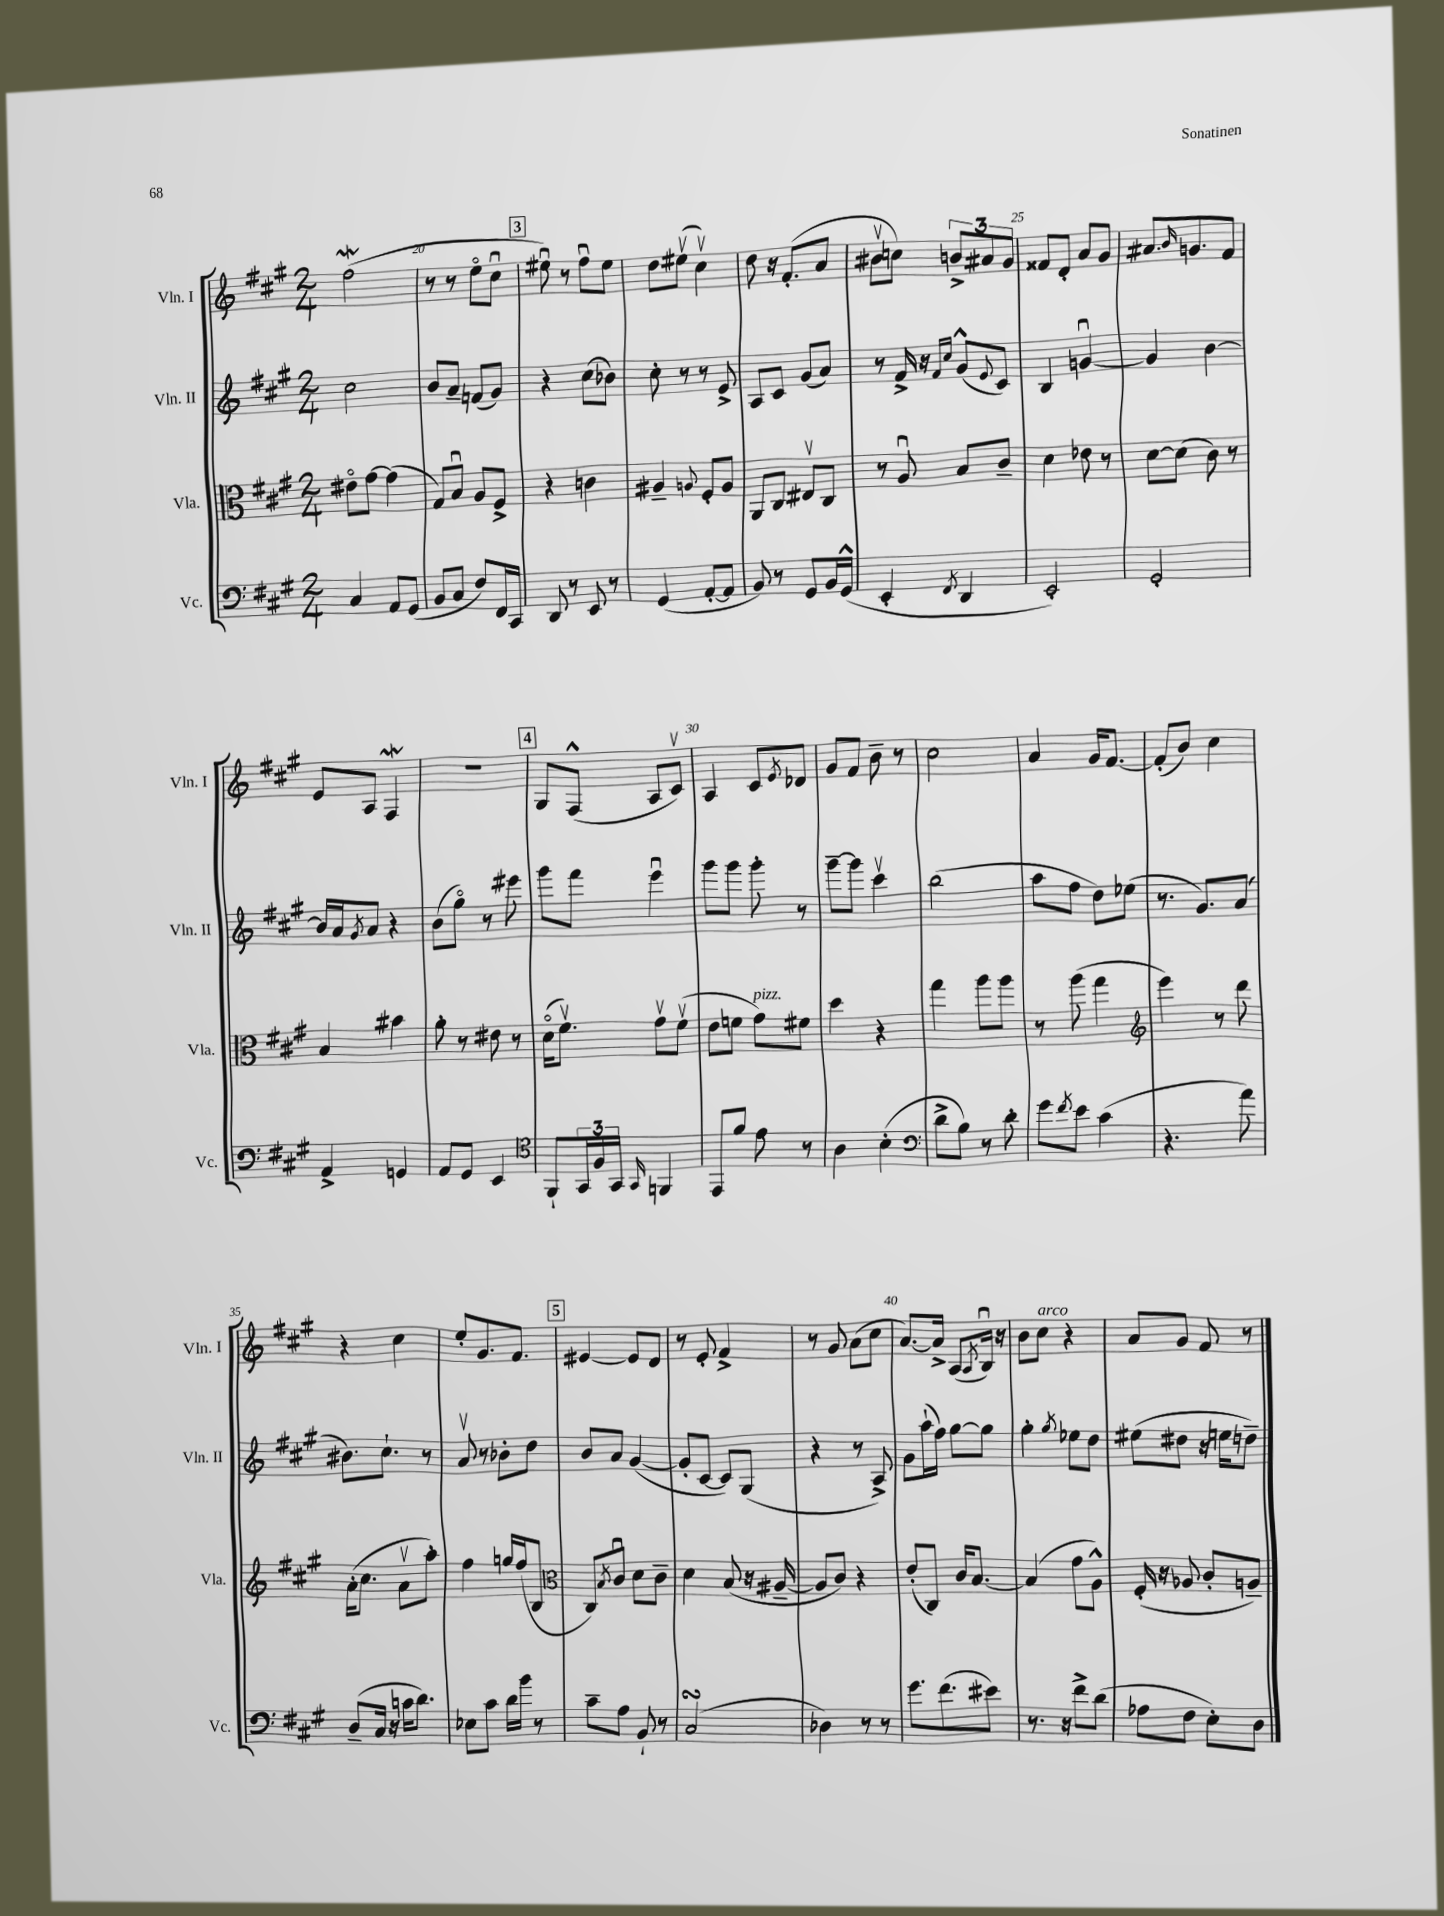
<<
\new StaffGroup <<
\new Staff = "s0" \with { instrumentName = "Vln. I" shortInstrumentName = "Vln. I" } {
    \clef treble \key a \major \numericTimeSignature \time 2/4
    fis''2\mordent( |
    r8 r8 e''8\flageolet cis''8\downbow |
    \mark \markup { \box "3" } eis''8\downbow) r8 fis''8\downbow eis''8 |
    d''8 eis''8\upbow( cis''4\upbow) |
    d''8 r16 fis'8.-.( a'8 |
    bis'8\upbow c''8) \tuplet 3/2 { b'8-> ais'8 gis'8 } |
    fisis'8 d'8-. a'8 gis'8 |
    ais'8. \grace { b'16 } g'8. fis'8 |
    e'8 a8 fis4\mordent |
    R2 |
    \mark \markup { \box "4" } gis8 fis8-^( a8 cis'8\upbow) |
    a4 cis'8 \acciaccatura { e'8 } des'8 |
    gis'8 fis'8 b'8-- r8 |
    cis''2 |
    a'4 gis'16 fis'8.~ |
    fis'8-.( b'8) cis''4 |
    r4 cis''4 |
    e''8-. gis'8. fis'8. |
    \mark \markup { \box "5" } eis'4~ eis'8 d'8 |
    r8 e'8-. fis'4-> |
    r8 gis'8 a'8( cis''8 |
    a'8.~) a'16-> a8( \acciaccatura { a8 } b16\downbow) r16 |
    b'8 cis''8^\markup { \italic "arco" } r4 |
    a'8 gis'8 fis'8 r8 \bar "|." |
}
\new Staff = "s1" \with { instrumentName = "Vln. II" shortInstrumentName = "Vln. II" } {
    \clef treble \key a \major \numericTimeSignature \time 2/4
    cis''2 |
    b'8 a'8-- f'8( gis'8) |
    \mark \markup { \box "3" } r4 cis''8( bes'8) |
    cis''8-. r8 r8 e'8-> |
    a8 cis'8 gis'8( a'8) |
    r8 fis'16-> r16 \grace { fis'16 cis''16 } gis'8-^( \appoggiatura { e'8 } cis'8) |
    b4 g'4~\downbow |
    g'4 b'4~ |
    b'16 a'16 \acciaccatura { gis'8 } a'8 r4 |
    b'8( gis''8\flageolet) r8 eis'''8 |
    \mark \markup { \box "4" } gis'''8 fis'''8 e'''4\downbow |
    gis'''8 gis'''8 gis'''8-. r8 |
    gis'''8~-- gis'''8 cis'''4\upbow |
    b''2( |
    a''8 fis''8 d''8) ees''8( |
    r8. gis'8.) a'8( |
    bis'8.) cis''8.-! r8 |
    a'8\upbow r8 bes'8-. d''8 |
    \mark \markup { \box "5" } b'8 a'8 gis'4~( |
    gis'8-. cis'8~ cis'8) gis8( |
    r4 r8 a8->) |
    gis'8 a''16-!( fis''16) gis''8~ gis''8 |
    gis''4-. \acciaccatura { gis''8 } ees''8 d''8 |
    eis''8( dis''8 r16 e''16 d''8--) \bar "|." |
}
\new Staff = "s2" \with { instrumentName = "Vla." shortInstrumentName = "Vla." } {
    \clef alto \key a \major \numericTimeSignature \time 2/4
    eis'8\flageolet gis'8~ gis'4( |
    gis8) b8\downbow a8 fis8-> |
    \mark \markup { \box "3" } r4 c'4 |
    ais4-- \appoggiatura { a8 } fis8-. a8 |
    a,8 cis8 eis8\upbow cis8 |
    r8 a8\downbow b8 cis'8-- |
    d'4 ees'8 r8 |
    d'8~ d'8( cis'8) r8 |
    b4 bis'4 |
    a'8-. r8 eis'8 r8 |
    \mark \markup { \box "4" } d'16\flageolet( fis'8.\upbow) gis'8\upbow fis'8\upbow( |
    e'8 f'8 gis'8^\markup { \italic "pizz." }) fis'8 |
    d''4 r4 |
    gis''4 a''8 a''8 |
    r8 a''8( gis''4 |
    \clef treble e'''4) r8 d'''8 |
    a'16-.( cis''8. a'8\upbow a''8-.) |
    fis''4 g''16 fis''16( b8 |
    \mark \markup { \box "5" } \clef alto cis8) \acciaccatura { b8 } cis'8\downbow d'8 cis'8-- |
    d'4 b8( r16 ais16~-- |
    ais8 cis'8) r4 |
    e'8-.( cis8) cis'16 b8.~ |
    b4( gis'8 a8-^) |
    fis16-.( r16 aes8 cis'8-. a8--) \bar "|." |
}
\new Staff = "s3" \with { instrumentName = "Vc." shortInstrumentName = "Vc." } {
    \clef bass \key a \major \numericTimeSignature \time 2/4
    cis4 a,8 gis,8( |
    b,8 cis8 fis8) fis,16 cis,16 |
    \mark \markup { \box "3" } d,8 r8 e,8 r8 |
    gis,4( a,8~-. a,8 |
    b,8) r8 gis,8 b,16 gis,16-^( |
    e,4-. \acciaccatura { fis,8 } d,4 |
    e,2-.) |
    gis,2-. |
    a,4-> g,4 |
    a,8 gis,8 e,4 |
    \mark \markup { \box "4" } \clef tenor fis,8-! \tuplet 3/2 { gis,16 fis16 gis,16 } \grace { gis,16 } f,4 |
    e,8 fis'8 e'8 r8 |
    a4 b4-.( |
    \clef bass d'8-> b8) r8 d'8-. |
    gis'8 \acciaccatura { fis'8 } e'8 cis'4( |
    r4. a'8) |
    d8--( cis16 r16 c'16 d'8.) |
    ees8 cis'8 d'16 b'16 r8 |
    \mark \markup { \box "5" } cis'8-- a8 b,8-! r8 |
    cis2\turn( |
    des4) r8 r8 |
    gis'8. fis'8.( eis'8) |
    r8. r16 fis'8-> d'8( |
    aes8 fis8 e8-.) d8 \bar "|." |
}
>>
>>
\layout { \context { \Score currentBarNumber = #19 \override BarNumber.break-visibility = ##(#f #t #t) barNumberVisibility = #(every-nth-bar-number-visible 5) } }
